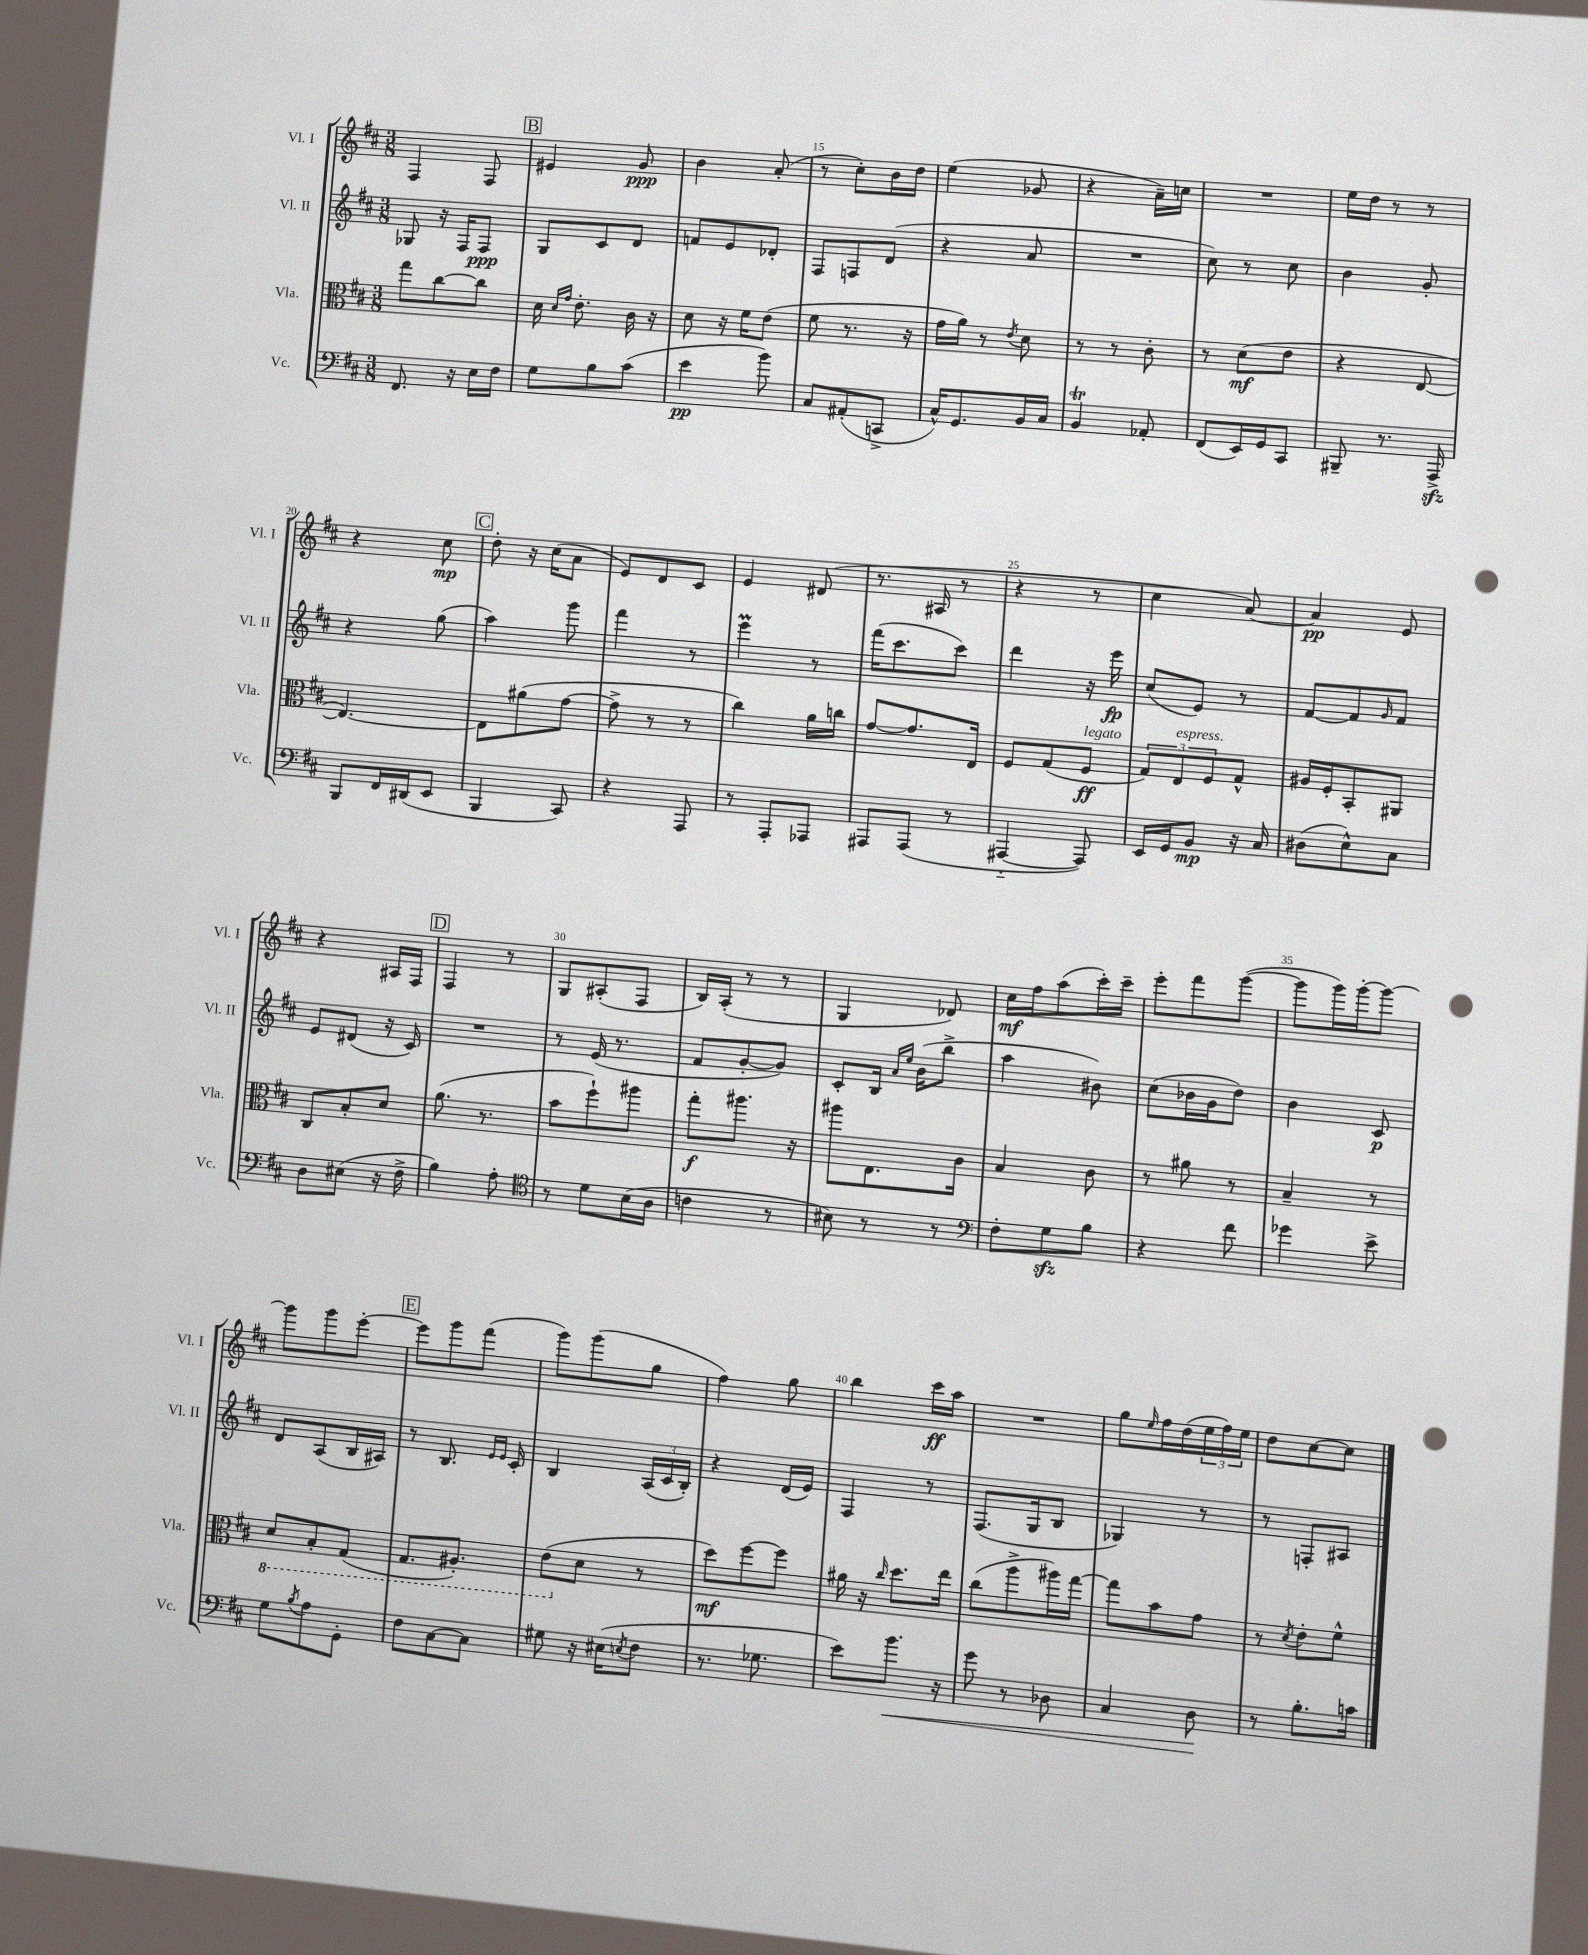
<<
\new StaffGroup <<
\new Staff = "s0" \with { instrumentName = "Vl. I" shortInstrumentName = "Vl. I" } {
    \clef treble \key d \major \numericTimeSignature \time 3/8
    fis4 fis8 |
    \mark \markup { \box "B" } eis'4 g'8\ppp |
    b'4 a'8-.( |
    r8 cis''8-.) b'16 d''16 |
    e''4( ges'8 |
    r4 a'16--) c''16 |
    R4. |
    e''16 d''16 r8 r8 |
    r4 cis''8\mp |
    \mark \markup { \box "C" } d''8-. r16 cis''16( a'8 |
    e'8) d'8 cis'8 |
    e'4 dis'8( |
    r8. ais16 r8 |
    r4 r8 |
    cis''4 a'8~) |
    a'4\pp e'8 |
    r4 ais16 fis16 |
    \mark \markup { \box "D" } fis4 r8 |
    g8 ais8-.( fis8 |
    b16) a16-.( r8 r8 |
    g4 des'8) |
    cis''16\mf fis''16 a''8( cis'''16-.) cis'''16-- |
    e'''8-. fis'''8 g'''8~( |
    g'''8 g'''16) g'''16~-. g'''8~ |
    g'''8 g'''8 e'''8~-. |
    \mark \markup { \box "E" } e'''8 g'''8 fis'''8( |
    g'''8) g'''8( g''8 |
    fis''4) g''8 |
    b''4 cis'''16\ff a''16 |
    R4. |
    g''8 \grace { e''16 } fis''16 d''16( \tuplet 3/2 { e''16 fis''16) e''16 } |
    d''8 cis''8~ cis''8 \bar "|." |
}
\new Staff = "s1" \with { instrumentName = "Vl. II" shortInstrumentName = "Vl. II" } {
    \clef treble \key d \major \numericTimeSignature \time 3/8
    ges8 r16 fis16 fis8\ppp |
    \mark \markup { \box "B" } g8 cis'8 d'8 |
    f'8 e'8 des'8-. |
    fis8 f8 d'8( |
    r4 a'8 |
    R4. |
    cis''8) r8 cis''8 |
    b'4 g'8-. |
    r4 g''8( |
    \mark \markup { \box "C" } a''4) g'''8 |
    fis'''4 r8 |
    e'''4\prall r8 |
    fis'''16( cis'''8. cis'''8) |
    d'''4 r16 e'''16\fp |
    cis''8( e'8) r8 |
    fis'8~ fis'8 \grace { g'16 } fis'8 |
    e'8 dis'8( r16 cis'16) |
    \mark \markup { \box "D" } R4. |
    r8 e'16( r8. |
    fis'8 g'8~-. g'8) |
    cis'8-. b16 \grace { a'16 e''16 } b'16( b''8-> |
    a''4 bis'8) |
    cis''8( bes'16 g'16 d''8) |
    b'4 cis'8\p |
    d'8 a8( b16 ais16) |
    \mark \markup { \box "E" } r8 b8. \grace { e'16 e'16 } cis'16-. |
    b4 \tuplet 3/2 { a16( cis'16 b16-.) } |
    r4 d'16( e'16) |
    fis4 r8 |
    fis8.( g16 b8 |
    ges4) r8 |
    r8 f8-. ais8 \bar "|." |
}
\new Staff = "s2" \with { instrumentName = "Vla." shortInstrumentName = "Vla." } {
    \clef alto \key d \major \numericTimeSignature \time 3/8
    g''8 cis''8~ cis''8 |
    \mark \markup { \box "B" } d'16 \grace { d'16 g'16 } e'8.-. cis'16 r16 |
    d'8 r16 fis'16 e'8( |
    fis'8 r8. r16 |
    g'16 a'16) r8 \acciaccatura { e'8 } d'8 |
    r8 r8 cis'8-. |
    r8 d'8\mf( e'8 |
    r4 e8~ |
    e4.~) |
    \mark \markup { \box "C" } e8 ais'8( g'8~ |
    g'8-> r8 r8 |
    cis''4) a'16 c''16 |
    g'8~ g'8. e16 |
    fis8 g8( fis8\ff^\markup { \italic "legato" } |
    \tuplet 3/2 { g8) e8^\markup { \italic "espress." } fis8 } g8-^ |
    ais16 fis16-. b,8-. ais,8 |
    cis8 b8-. d'8 |
    \mark \markup { \box "D" } a'8.( r8. |
    b'8 fis''8-!) ais''8 |
    g''8-.\f ais''8. r16 |
    ais''8 e8. cis'16 |
    b4 cis'8 |
    r8 ais'8 r8 |
    b4-- r8 |
    \ottava #-1 d8 b,8-. g,8( |
    \mark \markup { \box "E" } g,8. ais,8.-.) |
    e8( \ottava #0 d'8 r8 |
    d''8\mf) fis''8~ fis''8 |
    ais'16 r16 \grace { cis''16 } d''8. e''16 |
    cis''8( a''8-> ais''16) g''16~ |
    g''8 b'8 g'8 |
    r8 \acciaccatura { d'8 } e'8-. fis'8-^ \bar "|." |
}
\new Staff = "s3" \with { instrumentName = "Vc." shortInstrumentName = "Vc." } {
    \clef bass \key d \major \numericTimeSignature \time 3/8
    fis,8. r16 e16 fis16 |
    \mark \markup { \box "B" } g8 b8 cis'8( |
    e'4\pp b'8) |
    cis8 ais,8-.( c,8-> |
    cis16-^) g,8. b,16 cis16 |
    b,4\trill aes,8-. |
    fis,8( e,16) g,16 cis,8 |
    bis,,8-- r8. a,,16->\sfz |
    b,,8 fis,16 dis,16( e,8 |
    \mark \markup { \box "C" } b,,4 cis,8) |
    r4 a,,8 |
    r8 a,,8-. aes,,8 |
    ais,,8 ais,,8( r8 |
    ais,,4~-_ ais,,8) |
    e,16 g,16 b,8\mp r16 cis16 |
    dis8( e8-^) cis8 |
    d8 eis8( r16 fis16-> |
    \mark \markup { \box "D" } b4) a8-. |
    \clef tenor r8 d'8 b16( a16 |
    c'4 r8 |
    bis8) r8 r8 |
    \clef bass fis8-. g8\sfz b8 |
    r4 fis'8 |
    ges'4 e'8-> |
    g8 \acciaccatura { b8 } a8 g,8-. |
    \mark \markup { \box "E" } fis8 cis8~ cis8 |
    gis8 r16 eis16( \acciaccatura { e8 } fis8 |
    r8. ges8. |
    e'8) b'8.\< r16 |
    g'8 r8 des8 |
    cis4 d8\! |
    r8 b8.-. c'16 \bar "|." |
}
>>
>>
\layout { \context { \Score currentBarNumber = #12 \override BarNumber.break-visibility = ##(#f #t #t) barNumberVisibility = #(every-nth-bar-number-visible 5) } }
